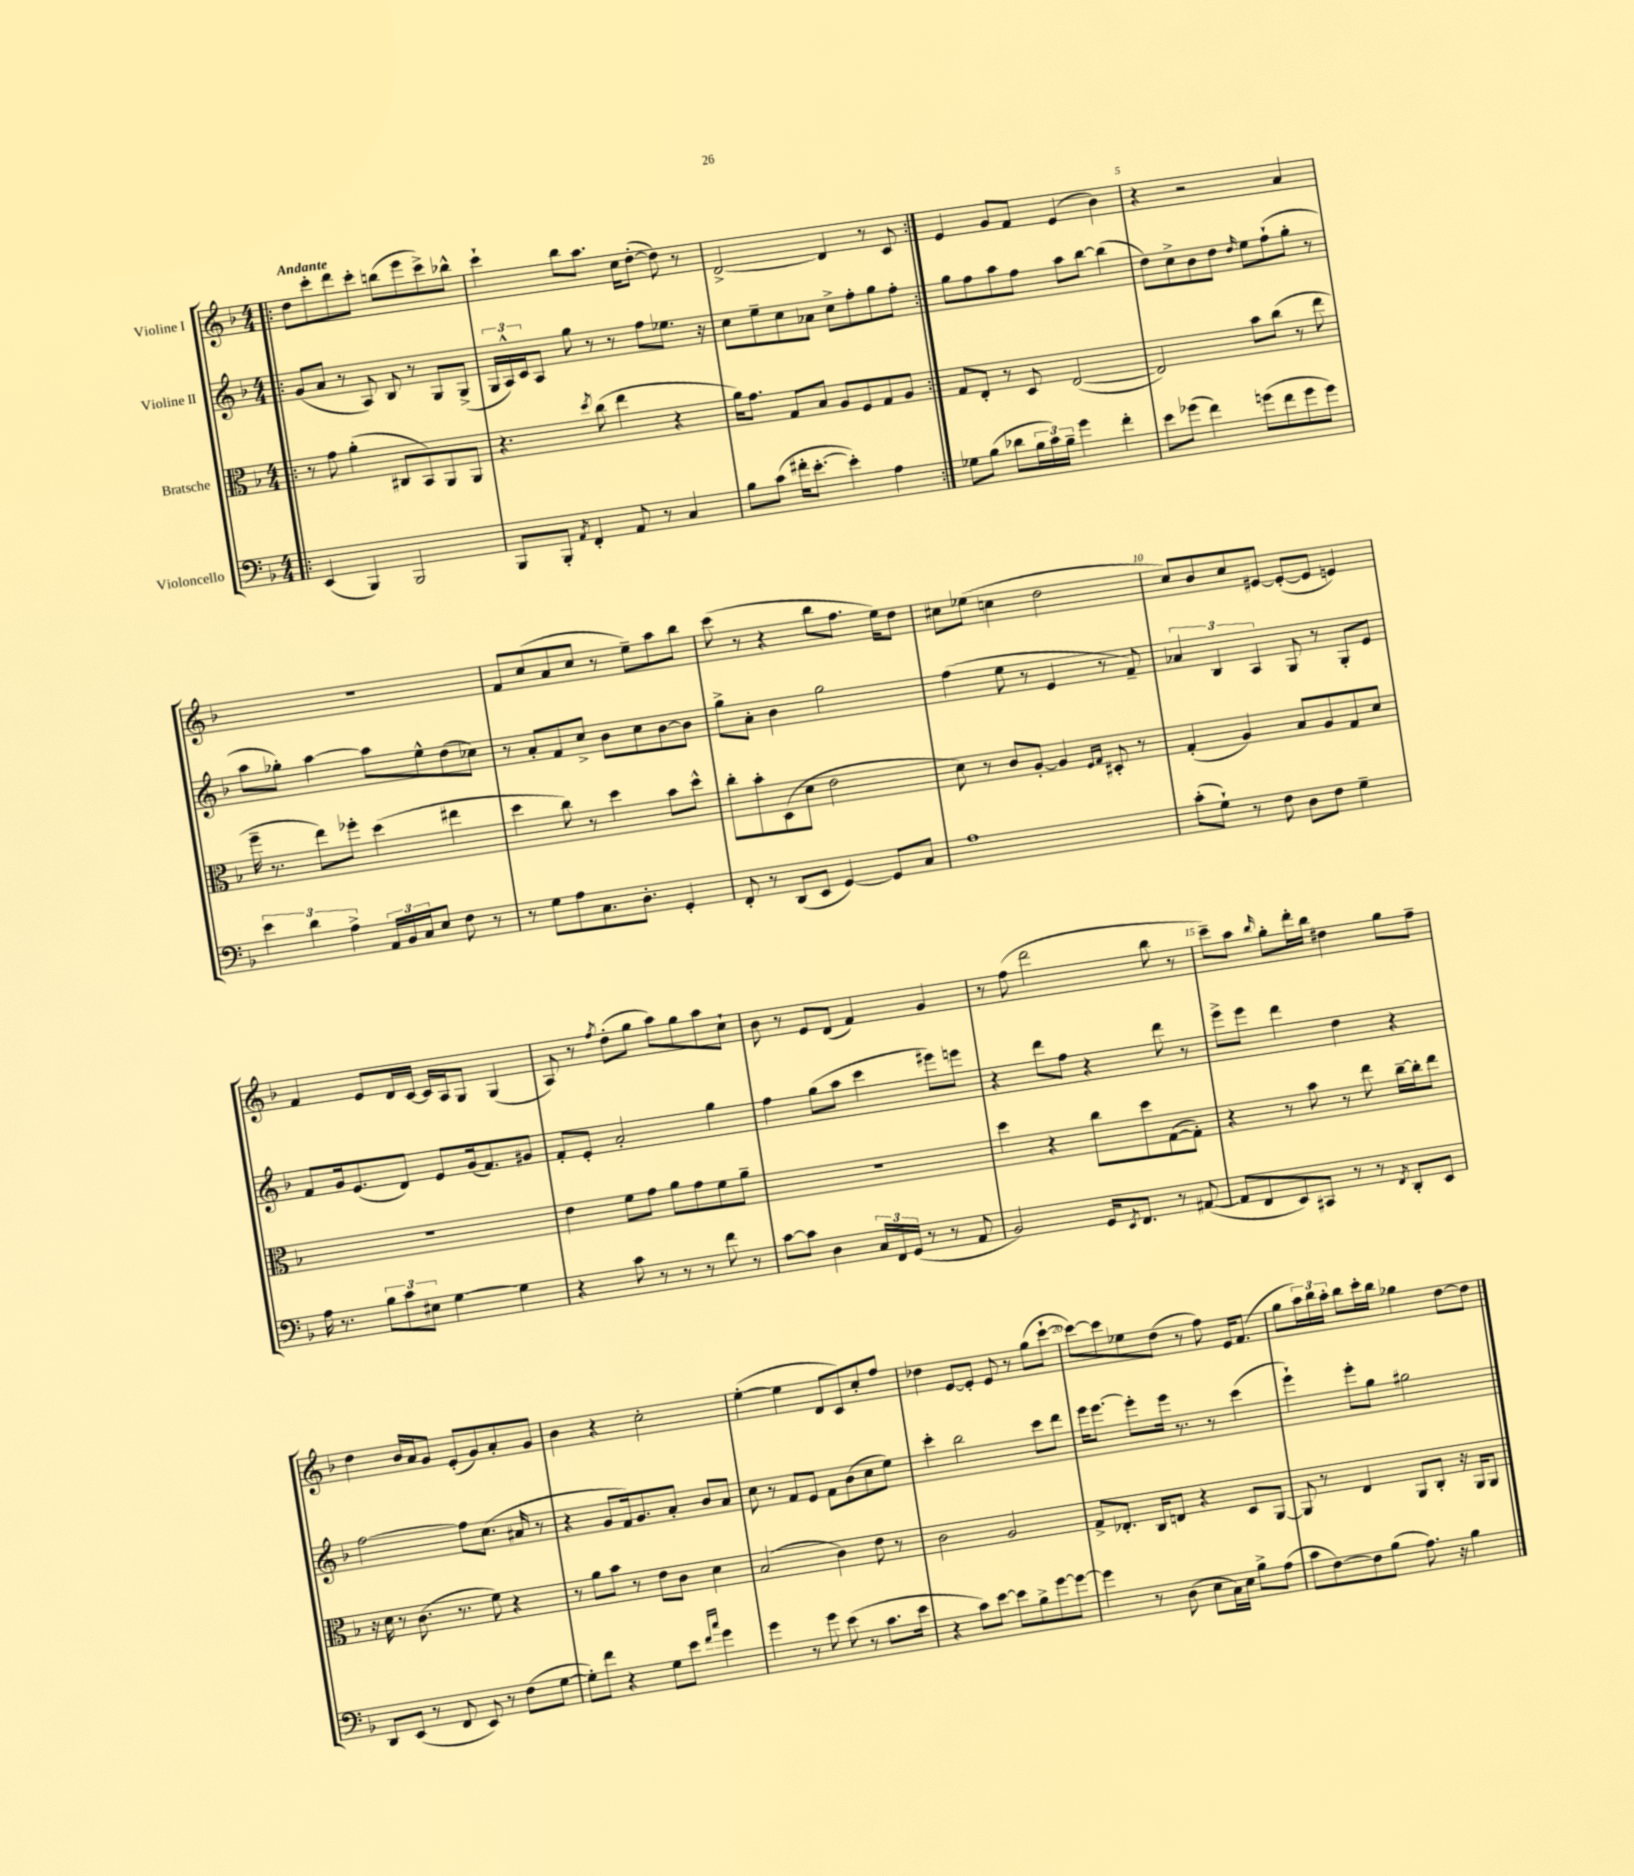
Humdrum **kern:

**kern	**kern	**kern	**kern
*staff4	*staff3	*staff2	*staff1
*clefF4	*clefC3	*clefG2	*clefG2
*k[b-]	*k[b-]	*k[b-]	*k[b-]
*M4/4	*M4/4	*M4/4	*M4/4
=!|:	=!|:	=!|:	=!|:
(4EE	8r	(8g	8dd
.	8g	8a	8ccc'
4BBB-)	(4a'	8r	8ddd
.	.	8A)	8ccc'
2BBB-	8C#	8B-	(8bb
.	8BB-)	8r	8eee
.	8AA	8G	8ccc^)
.	8AA	(8G^	8bb-^^
=	=	=	=
8BBB-	4.r	24G	4ccc`
.	.	24A^^)	.
.	.	24c	.
8BBB-'	.	8A	.
8qAA	.	.	.
4FF'	.	8gg	8bb-
.	8qdd	.	.
.	(8cc	8r	8.aa
8AA	4ee	8r	.
.	.	.	16cc
8r	.	8ff	([8dd'
4C	4r	8.ee-	8dd])
.	.	.	8r
.	.	16r	.
=	=	=	=
8B-	16a)	8cc	[2d^
.	8.g	.	.
(8c	.	8ee~	.
16f#'	8G	8cc	.
[8.e'	.	.	.
.	8B-	8a-	.
4e'])	8A	8cc^	4d]
.	8F	8ff'	.
4A	8G	8gg	8r
.	8A	8ff'	8c
=:|!	=:|!	=:|!	=:|!
8G-	8G	8gg	4e
(8B-	8E'	8ff	.
8d-	8r	8aa	8g
24B-	8D	8ff	8f
24c)	.	.	.
24B-~	.	.	.
4g	([2E	8aa	(4e
.	.	[8bb-	.
4f'	.	(4bb-]	4b-)
=	=	=	=
8e	2E])	8dd)	4r
(8g-	.	8cc^	.
4f)	.	8b-	2r
.	.	8dd	.
.	.	16qqdd	.
(8g	8b-	8ee	.
8f	(8cc	(8ff`	.
8g	8r	8gg'	4a
8g)	8ee	8r	.
=	=	=	=
6e	16ff~	8aa	1r
.	8.r	.	.
.	.	8gg-')	.
6d	.	.	.
.	8ee)	[4aa	.
6A^	.	.	.
.	8ff-'	.	.
24AA	(4dd	8aa]	.
24BB-	.	.	.
24C	.	.	.
8E	.	8ee^^	.
8F	4ee#	(8dd	.
8r	.	8cc-)	.
=	=	=	=
8r	4dd	8r	8f
8G	.	8a'	(8cc
8A	8cc)	8f	8a
8.C	8r	8cc^	8cc
.	4dd	8b-	8r
8.D'	.	.	.
.	.	8cc	8ee~)
4GG'	8b-	[8b-	8aa
.	8dd^^	8b-]	8bb-
=	=	=	=
8FF'	8cc'	8gg^	(8ccc
8r	8b-'	8a'	8r
(8DD	(8D	4b-	4r
8EE	8d	.	.
[4GG)	2e	2gg	8bb-
.	.	.	8.ff
8GG]	.	.	.
.	.	.	16ee)
8C	.	.	8dd
=	=	=	=
1A	8d)	(4ff	8cc#
.	8r	.	(8ee-
.	8c	8ee	4cc
.	[8A'	8r	.
.	4A]	4e	2dd
.	16qqF	.	.
.	16qqG	.	.
.	8D#'	8r	.
.	8r	8f~)	.
=	=	=	=
(8c'	(4G'	6a-	8cc)
8G`)	.	.	8b-
.	.	6B-	.
8r	4A)	.	8cc
.	.	6A	.
8F	.	.	[8e#
8D	8B-	8G	(8e#'_
8F	8A	8r	8e#]
4G~	8G	8G'	4e)
.	8d	8e	.
=	=	=	=
16A	1r	8f	4f
8.r	.	.	.
.	.	16g	.
.	.	(8.e	.
12B-	.	.	8e
12c	.	.	.
.	.	8d)	16d
12E#	.	.	.
.	.	.	[16c
[4G	.	8e	16c]
.	.	.	16A
.	.	(16g	8G
.	.	8.f)	.
4G]	.	.	(4G
.	.	8g#	.
=	=	=	=
4r	4e	8f'	8A)
.	.	8e'	8r
.	.	.	8qff
8c	8f	2a'	(8dd'
8r	8g	.	8gg
8r	8a	.	8aa)
8r	8g	.	8gg
8f	8f	4gg	8aa
8r	8a~	.	8cc`
=	=	=	=
[8c	1r	4ff	8b-
8c]	.	.	8r
4D	.	(8gg	8e
.	.	8aa	(8d
24C	.	4ccc	4f)
24FF	.	.	.
(24GG	.	.	.
8r	.	.	.
8r	.	8eee#)	4g
8AA	.	8eee	.
=	=	=	=
2BB-)	4dd	4r	8r
.	.	.	(8ff
.	4r	8ddd	2ddd
.	.	8ff	.
16GG	8cc	4r	.
8qEE	.	.	.
8.FF	.	.	.
.	8dd	.	.
8r	([8G	8ddd	8bb-
([8AA#	8G'])	8r	8r
=	=	=	=
8AA#]	4r	8eee^	8ccc~)
8FF	.	8eee	8aa
.	.	.	16qqbb-
8EE)	8r	4ddd	8gg'
8CC#	8b-	.	16ddd'
.	.	.	16bb-
8r	8r	4dd	4dd#
8r	8ee	.	.
8qFF	.	.	.
8DD'	[16cc~	4r	8gg
.	16cc']	.	.
8EE	8ee	.	8ff~
=	=	=	=
8DD	16r	[2ff	4dd
.	16d	.	.
(8EE	8r	.	.
8r	(8.c	.	16b-
.	.	.	16a
8FF	.	.	8g
.	8.r	.	.
8EE)	.	8ff]	(8e'
8r	8f)	(8.cc	8g)
(8F	4r	.	8a'
.	.	16a#	.
[8G	.	8r	8g
=	=	=	=
8G'])	8r	4r	4b-
8f	8a	.	.
4r	8b-	8g	4r
.	8r	16f)	.
.	.	8.g	.
8G	8e	.	2cc'
8e	8c	8a'	.
16qqf	.	.	.
16qqcc	.	.	.
4g	4d	8b-	.
.	.	8a	.
=	=	=	=
4g	(2B-	8cc	([4ee'
.	.	8r	.
8r	.	8f	4ee]
8g	.	8e	.
(8e	4c)	8f	8d
8r	.	(8b-	8c)
8.c	8e	8cc	8cc'
.	8r	8ee)	8ff
16e	.	.	.
=	=	=	=
4r	2c	4ccc'	4dd-
8c)	.	2bb-	[8e
[8e	.	.	8e']
8e]	2A	.	8e
8B-^	.	.	8r
[8g	.	8ccc	(8gg
8g_	.	8ddd	[8ccc`
=	=	=	=
4g]	8G^	16eee	8ccc_)
.	.	[8.eee	.
.	8.E-'	.	8ccc]
8r	.	8eee']	8ee-
.	16C	.	.
(8D	8E	16eee	(8dd
.	.	8.r	.
8E	4r	.	8r
16C)	.	8r	8ff)
16E	.	.	.
8B-^	8D	(4ccc	16e
.	.	.	(8.f
(8A	[8AA	.	.
=	=	=	=
8c	8AA]	4eee`)	8gg
[8F)	8r	.	24aa)
.	.	.	24bb-
.	.	.	24aa'
8F]	4E	8eee'	8bb-
(8B-	.	8gg	16ccc'
.	.	.	16bb-
8.A)	8AA	2gg#	4gg-
.	8C'	.	.
16r	.	.	.
4B-	16r	.	[8dd
.	16AA	.	.
.	8AA	.	8dd]
==	==	==	==
*-	*-	*-	*-
